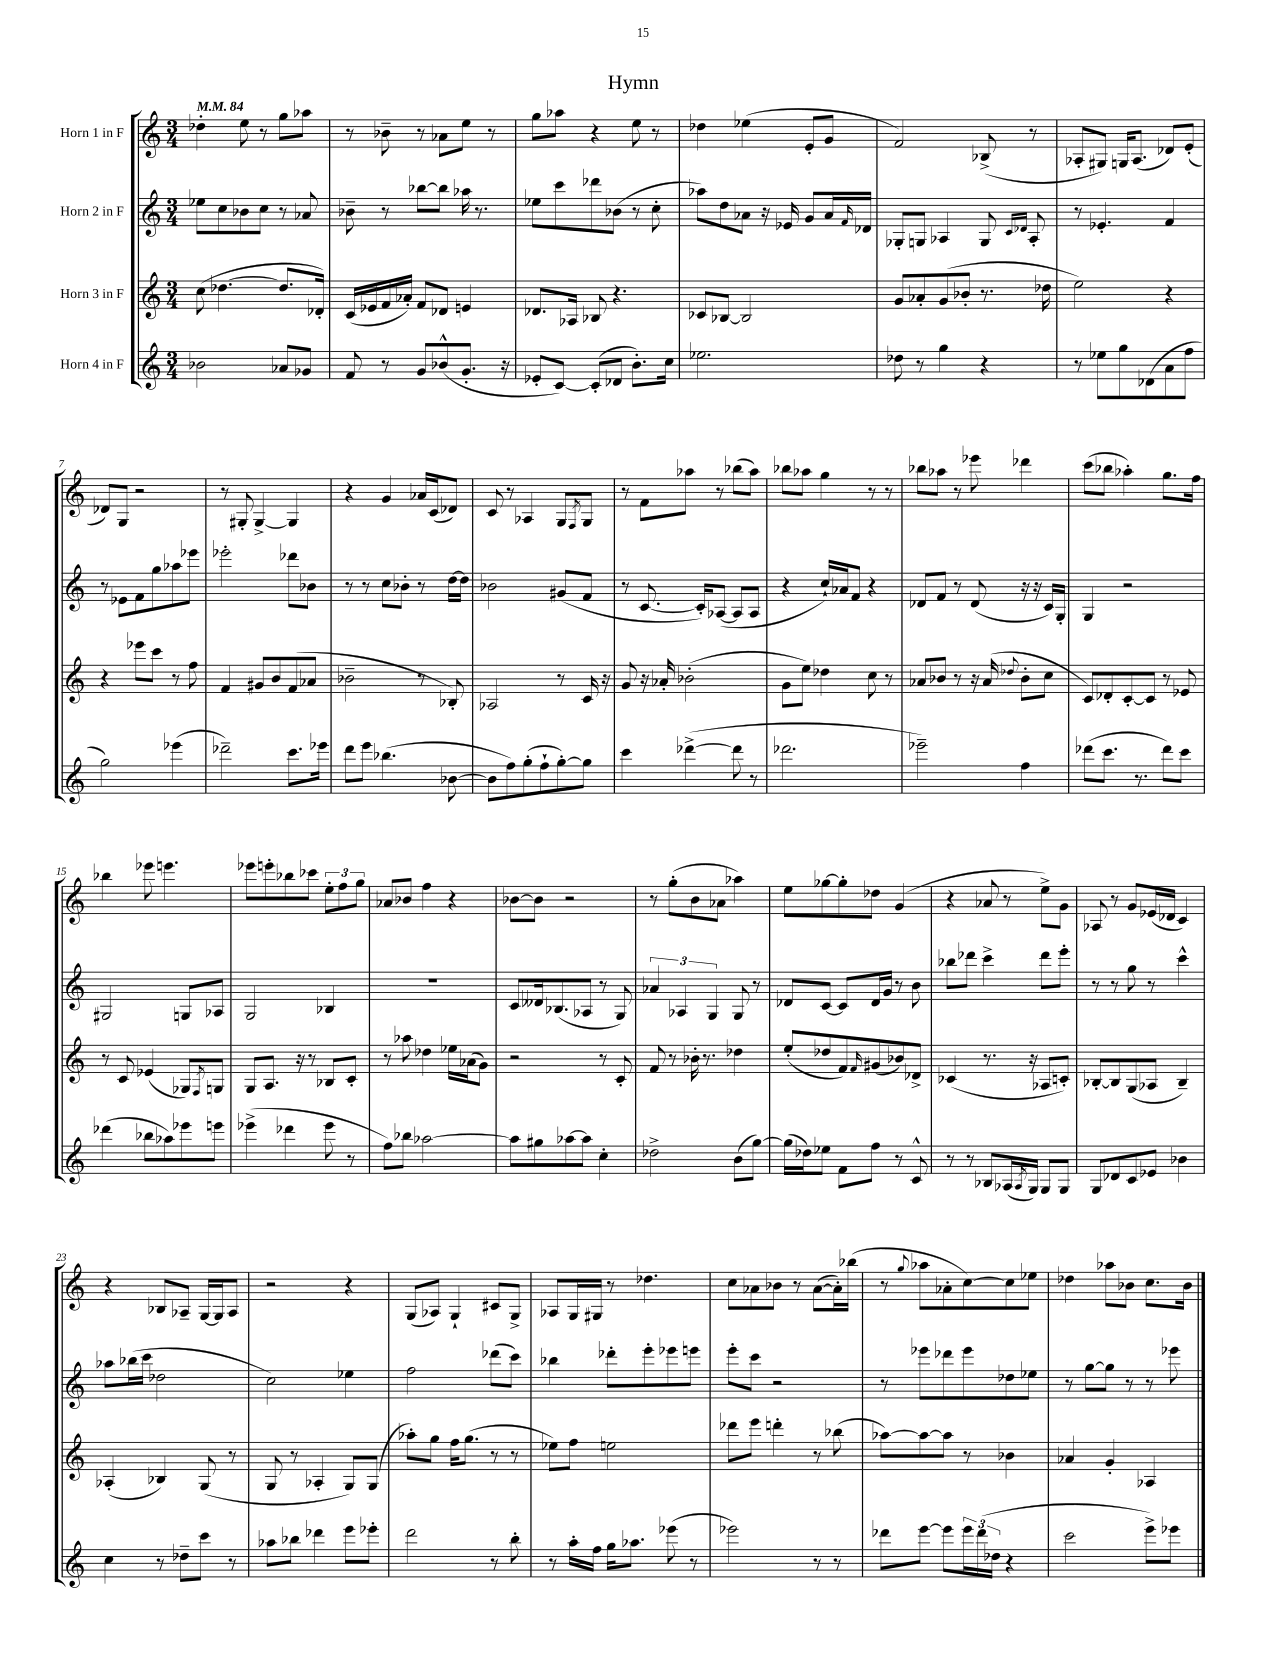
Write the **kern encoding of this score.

**kern	**kern	**kern	**kern
*staff4	*staff3	*staff2	*staff1
*clefG2	*clefG2	*clefG2	*clefG2
*k[]	*k[]	*k[]	*k[]
*M3/4	*M3/4	*M3/4	*M3/4
*MM84	*MM84	*MM84	*MM84
2b-	(8cc	8ee-	4dd-'
.	[4.dd-	8cc	.
.	.	8b-	8ee
.	.	8cc	8r
8a-	8.dd-]	8r	8gg
8g-	.	8a-	8aa-
.	16d-')	.	.
=	=	=	=
8f	(16c	8b-~	8r
.	16e-	.	.
8r	16f	8r	8b-~
.	16a-')	.	.
8g	8f	[8bb-	8r
(8b-^^	8d-	8bb-]	8a-
8.g'	4e	16aa-	8ee
.	.	8.r	.
.	.	.	8r
16r	.	.	.
=	=	=	=
8e-'	8.d-	8ee-	8gg
[8c)	.	8ccc	8aa-
.	16A-	.	.
(8c']	8B-	8ddd-	4r
8d-	4.r	(8b-	.
8.b')	.	8r	8ee
.	.	8cc'	8r
16cc	.	.	.
=	=	=	=
2.ee-	8c-	8aa-)	4dd-
.	[8B-	8dd	.
.	2B-]	8a-	(4ee-
.	.	16r	.
.	.	16e-	.
.	.	8g	8e'
.	.	16a-	8g
.	.	16qqf	.
.	.	16d-	.
=	=	=	=
8dd-	8g	8G-'	2f)
8r	8a-'	8G	.
4gg	(8g	4A-	.
.	8b-'	.	.
4r	8.r	8G	(8B-^
.	.	16qqc	.
.	.	16qqd-	.
.	.	8A-'	8r
.	16dd-	.	.
=	=	=	=
8r	2ee)	8r	8A-'
8ee-	.	4.e-'	8G#)
8gg	.	.	16G
.	.	.	(8.A-
(8d-	.	.	.
8a	4r	4f	8d-)
8ff	.	.	(8e'
=	=	=	=
2gg)	4r	8r	8d-)
.	.	8e-	8G
.	8eee-	8f	2r
.	8ccc	8gg	.
(4eee-	8r	8aa-	.
.	8ff	8eee-	.
=	=	=	=
2ddd-~)	4f	2eee-'	8r
.	.	.	8G#'
.	8g#	.	[4G#^
.	8b	.	.
8.ccc	(8f	8ddd-	4G#]
.	8a-	8b-	.
16eee-	.	.	.
=	=	=	=
8ddd	2b-~	8r	4r
8eee	.	8r	.
(4.bb-	.	8cc	4g
.	.	8b-'	.
.	8r	8r	16a-
.	.	.	(16c
[8b-	8B-')	[16dd	8d-)
.	.	16dd]	.
=	=	=	=
8b-]	2A-	2b-	8c
8ff)	.	.	8r
(8gg'	.	.	4A-
8ff`	.	.	.
[8gg')	8r	(8g#	8G
.	.	.	8qF
8gg]	16c	8f	8G
.	16r	.	.
=	=	=	=
4ccc	8g	8r	8r
.	16r	[8.c	8f
.	16a-'	.	.
([4ddd-^	(2b-'	.	8aa-
.	.	16c'])	.
.	.	([8A-	8r
8ddd-]	.	8A-]	(8bb-
8r	.	8A-	8aa-)
=	=	=	=
2.ddd-	8g	4r	8bb-
.	8ee)	.	8aa-
.	4dd-	16cc`)	4gg
.	.	16a-	.
.	.	8f	.
.	8cc	4r	8r
.	8r	.	8r
=	=	=	=
2eee-~)	8a-	8d-	8bb-
.	8b-	8f	8aa-
.	8r	8r	8r
.	16r	(8d-	8eee-
.	(16a-	.	.
.	8qqdd-	.	.
4ff	8b-'	16r	4ddd-
.	.	16r	.
.	8cc	16c)	.
.	.	16G'	.
=	=	=	=
(8ddd-	8c)	4G	(8ccc
8.ccc	8d-'	.	8bb-
.	[8c'	2r	4aa-')
8.r	.	.	.
.	8c]	.	.
8ddd-)	8r	.	8.gg
8ccc	8e-	.	.
.	.	.	16ff
=	=	=	=
(4ddd-	8r	2G#	4bb-
.	8c	.	.
8bb-	(4e-	.	8eee-
8aa-)	.	.	4.eee
8eee-	8G-)	8G	.
.	8qF	.	.
8eee	8G	8A-	.
=	=	=	=
(4eee-^	8G	2G	8eee-
.	8.A	.	8eee'
4ddd-	.	.	8bb-
.	16r	.	.
.	8r	.	8ccc-
8eee-	8B-	4B-	12ee'
.	.	.	12ff
8r	8c'	.	.
.	.	.	12gg
=	=	=	=
8ff)	8r	2.r	8a-
8bb-	8aa-	.	8b-
[2aa-	4dd-	.	4ff
.	16ee-	.	4r
.	(16a-	.	.
.	8g)	.	.
=	=	=	=
8aa-]	2r	8c	[8b-
8gg#	.	16d--	8b-]
.	.	(8.B-	.
[8aa-	.	.	2r
8aa-]	.	8A-	.
4cc'	8r	8r	.
.	8c'	8G)	.
=	=	=	=
2dd-^	8f	6a-	8r
.	8r	.	(8gg'
.	.	6A-	.
.	16b-'	.	8b
.	8.r	.	.
.	.	6G	.
.	.	.	8a-
(8b	4dd-	8G	4aa-)
[8gg)	.	8r	.
=	=	=	=
(16gg]	(8ee'	8d-	8ee
16dd-)	.	.	.
8ee-	8dd-	[8c	[8gg-
8f	8f)	8c]	8gg-']
.	16qqf	.	.
8ff	(8g#	16d-	8dd-
.	.	16g	.
8r	8b-)	8r	(4g
8c^^	8d-^	8b	.
=	=	=	=
8r	(4c-	8bb-	4r
8r	.	8ddd-	.
8B-	8.r	4ccc^	8a-
(16A-	.	.	8r
8qA-	.	.	.
16G)	16r	.	.
8G	8A-	8ddd-	8ee^)
8G	8c')	8eee'	8g
=	=	=	=
8G	[8B-'	8r	8A-
8d-	8B-]	8r	8r
8c	(8G	8gg	8g
8e-	8A-	8r	(16e-
.	.	.	16d-
4b-	4B-~)	4ccc^^	4c)
=	=	=	=
4cc	(4A-'	8aa-	4r
.	.	(16bb-	.
.	.	16ccc	.
8r	4B-)	2dd-	8B-
8dd-~	.	.	8A-~
8ccc	(8G	.	[16G
.	.	.	16G]
8r	8r	.	8A-
=	=	=	=
8aa-	8G	2cc)	2r
8bb-	8r	.	.
4ddd-	4A-'	.	.
8eee	8G)	4ee-	4r
8eee-'	(8G	.	.
=	=	=	=
2ddd	8aa-')	2ff	(8G
.	8gg	.	8A-)
.	16ff	.	4G`
.	(8.gg	.	.
8r	8r	(8ddd-	8c#
8bb'	8r	8ccc)	8G^
=	=	=	=
8r	8ee-)	4bb-	8A-
16aa'	8ff	.	16G
16ff	.	.	16G#
16gg	2ee	8ddd-'	8r
8.aa-	.	.	.
.	.	8eee'	4.dd-
(8eee-	.	8eee-	.
8r	.	8eee	.
=	=	=	=
2eee-)	8ddd-	8eee'	8cc
.	8eee	8ccc	8a-
.	4ddd'	2r	8b-
.	.	.	8r
8r	8r	.	([8a-
8r	(8bb-	.	16a-'])
.	.	.	(16bb-
=	=	=	=
8ddd-	[8aa-)	8r	8r
.	.	.	8qqgg
[8eee	8aa-_	8eee-	8aa-
8eee]	8aa-]	8ddd-	8a-'
24eee	8r	8eee-	[8cc)
(24ddd-	.	.	.
24dd-	.	.	.
4r	4b-	8dd-	8cc]
.	.	8ee-	8ee-
=	=	=	=
2ccc	4a-	8r	4dd-
.	.	[8gg	.
.	4g'	8gg]	8aa-
.	.	8r	8b-
8eee^)	4A-	8r	8.cc
8eee-	.	8eee-	.
.	.	.	16b-
==	==	==	==
*-	*-	*-	*-
